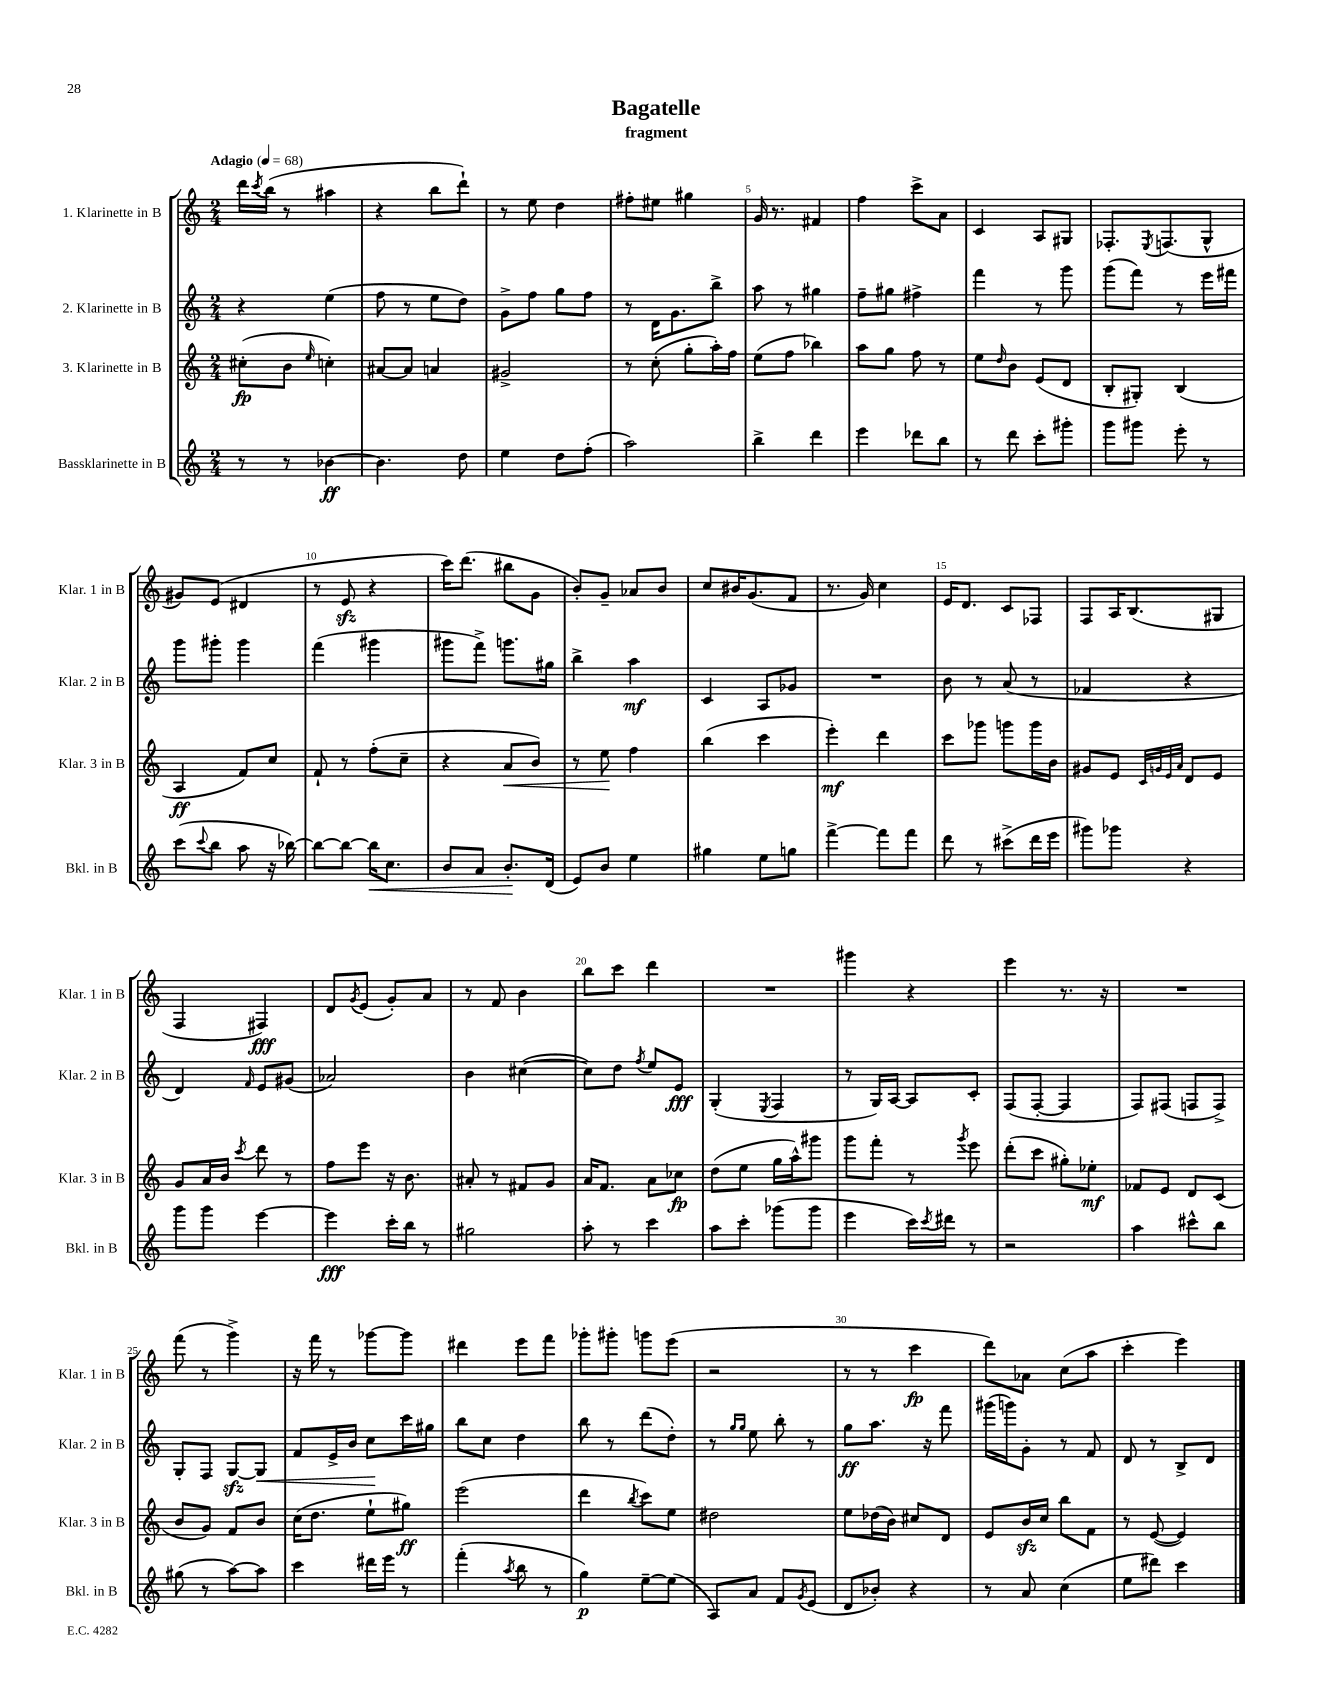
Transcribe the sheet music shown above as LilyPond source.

\header { title = "Bagatelle" subtitle = "fragment" }
<<
\new StaffGroup <<
\new Staff = "s0" \with { instrumentName = "1. Klarinette in B" shortInstrumentName = "Klar. 1 in B" } {
    \clef treble \key c \major \numericTimeSignature \time 2/4 \tempo "Adagio" 4 = 68
    d'''16 \acciaccatura { c'''8 } b''16( r8 ais''4 |
    r4 b''8 d'''8-!) |
    r8 e''8 d''4 |
    fis''8-. eis''8 gis''4 |
    g'16 r8. fis'4 |
    f''4 c'''8-> a'8 |
    c'4 a8 gis8 |
    fes8.-. \acciaccatura { e8 } f8.( g8-^ |
    gis'8) e'8( dis'4 |
    r8 e'8\sfz r4 |
    c'''16) d'''8.( bis''8 g'8 |
    b'8-.) g'8-- aes'8 b'8 |
    c''8 bis'16 g'8.( f'8 |
    r8. g'16) c''4 |
    e'16 d'8. c'8 fes8 |
    f8 a16 b8.( gis8 |
    f4 fis4\fff) |
    d'8 \acciaccatura { g'8 } e'8( g'8-.) a'8 |
    r8 f'8 b'4 |
    b''8 c'''8 d'''4 |
    R2 |
    gis'''4 r4 |
    e'''4 r8. r16 |
    R2 |
    f'''8( r8 g'''4->) |
    r16 f'''16 r8 ges'''8~ ges'''8 |
    dis'''4 e'''8 f'''8 |
    ges'''8-. gis'''8-. g'''8 e'''8( |
    r2 |
    r8 r8 c'''4\fp |
    d'''8) aes'8 c''8( a''8 |
    c'''4-. e'''4) \bar "|." |
}
\new Staff = "s1" \with { instrumentName = "2. Klarinette in B" shortInstrumentName = "Klar. 2 in B" } {
    \clef treble \key c \major \numericTimeSignature \time 2/4
    r4 e''4( |
    f''8 r8 e''8 d''8) |
    g'8-> f''8 g''8 f''8 |
    r8 d'16 g'8. b''8-> |
    a''8 r8 gis''4 |
    f''8-- gis''8 fis''4-> |
    f'''4 r8 g'''8 |
    g'''8( f'''8) r8 e'''16 fis'''16 |
    g'''8 gis'''8-. gis'''4 |
    f'''4( gis'''4 |
    gis'''8 f'''8->) g'''8. gis''16 |
    b''4-> a''4\mf |
    c'4 a8 ges'8 |
    R2 |
    b'8 r8 a'8( r8 |
    fes'4 r4 |
    d'4) \grace { f'16 } e'8 gis'8( |
    aes'2) |
    b'4 cis''4~( |
    cis''8) d''8 \acciaccatura { f''8 } e''8 e'8\fff |
    g4-.( \acciaccatura { e8 } f4 |
    r8 g16) a16~ a8 c'8-. |
    f8( f8~-. f4 |
    f8) fis8( f8 f8->) |
    g8-. f8 g8~\sfz g8\< |
    f'8 e'16-> b'16 c''8\! c'''16 gis''16 |
    b''8 c''8 d''4 |
    b''8 r8 d'''8( d''8-.) |
    r8 \grace { g''16 g''16 } e''8 b''8-. r8 |
    g''8\ff a''8. r16 f'''8 |
    gis'''16( g'''16) g'8-. r8 f'8 |
    d'8 r8 b8-> d'8 \bar "|." |
}
\new Staff = "s2" \with { instrumentName = "3. Klarinette in B" shortInstrumentName = "Klar. 3 in B" } {
    \clef treble \key c \major \numericTimeSignature \time 2/4
    cis''8-.\fp( b'8 \grace { e''16 } c''4-.) |
    ais'8~ ais'8 a'4 |
    gis'2-> |
    r8 c''8-.( g''8-. a''16-.) f''16 |
    e''8( f''8 bes''4) |
    a''8 g''8 f''8 r8 |
    e''8 \grace { d''16 } b'8 e'8( d'8 |
    b8-. gis8-.) b4( |
    a4\ff f'8) c''8 |
    f'8-! r8 f''8-.( c''8-- |
    r4 a'8\< b'8) |
    r8 e''8\! f''4 |
    b''4( c'''4 |
    e'''4-.\mf) d'''4 |
    c'''8 ges'''8 g'''8 g'''16 b'16 |
    gis'8 e'8 \grace { c'32 g'32 e'32 a'32 } d'8 e'8 |
    g'8 a'16 b'16 \acciaccatura { c'''8 } d'''8 r8 |
    f''8 e'''8 r16 b'8. |
    ais'8-. r8 fis'8 g'8 |
    a'16 f'8. a'8 ces''8\fp |
    d''8( e''8 g''16 a''16-^) gis'''8 |
    g'''8 f'''8-. r8 \acciaccatura { g'''8 } e'''8 |
    d'''8-.( c'''8 gis''8-.) ees''8-.\mf |
    fes'8 e'8 d'8 c'8( |
    b'8 g'8) f'8 b'8 |
    c''16( d''8. e''8-! gis''8\ff) |
    e'''2( |
    d'''4 \acciaccatura { b''8 } c'''8) e''8 |
    dis''2 |
    e''8 des''16( b'16) cis''8 d'8 |
    e'8 b'16\sfz c''16 b''8 f'8 |
    r8 e'8~( e'4) \bar "|." |
}
\new Staff = "s3" \with { instrumentName = "Bassklarinette in B" shortInstrumentName = "Bkl. in B" } {
    \clef treble \key c \major \numericTimeSignature \time 2/4
    r8 r8 bes'4~\ff |
    bes'4. d''8 |
    e''4 d''8 f''8-.( |
    a''2) |
    b''4-> d'''4 |
    e'''4 des'''8 b''8 |
    r8 d'''8 c'''8-. gis'''8-. |
    g'''8 gis'''8 e'''8-. r8 |
    c'''8( \appoggiatura { c'''8 } b''8 a''8 r16 bes''16~) |
    bes''8~ bes''8~ bes''16\< c''8. |
    b'8 a'8 b'8.-.\! d'16( |
    e'8) b'8 e''4 |
    gis''4 e''8 g''8 |
    f'''4~-> f'''8 f'''8 |
    d'''8 r8 cis'''8->( d'''16 e'''16 |
    gis'''8) ges'''8 r4 |
    g'''8 g'''8 e'''4~ |
    e'''4\fff c'''16-. b''16 r8 |
    gis''2 |
    a''8-. r8 c'''4 |
    a''8 c'''8-. ges'''8( ges'''8 |
    e'''4 c'''16) \acciaccatura { c'''8 } dis'''16 r8 |
    r2 |
    a''4 cis'''8-^ b''8 |
    gis''8( r8 a''8~) a''8 |
    c'''4 dis'''16 e'''16 r8 |
    f'''4-.( \acciaccatura { a''8 } b''8 r8 |
    g''4\p) e''8~-- e''8( |
    a8) a'8 f'8 \acciaccatura { g'8 } e'8( |
    d'8 bes'8-.) r4 |
    r8 a'8 c''4( |
    e''8 dis'''8) c'''4 \bar "|." |
}
>>
>>
\layout { \context { \Score \override BarNumber.break-visibility = ##(#f #t #t) barNumberVisibility = #(every-nth-bar-number-visible 5) } }
